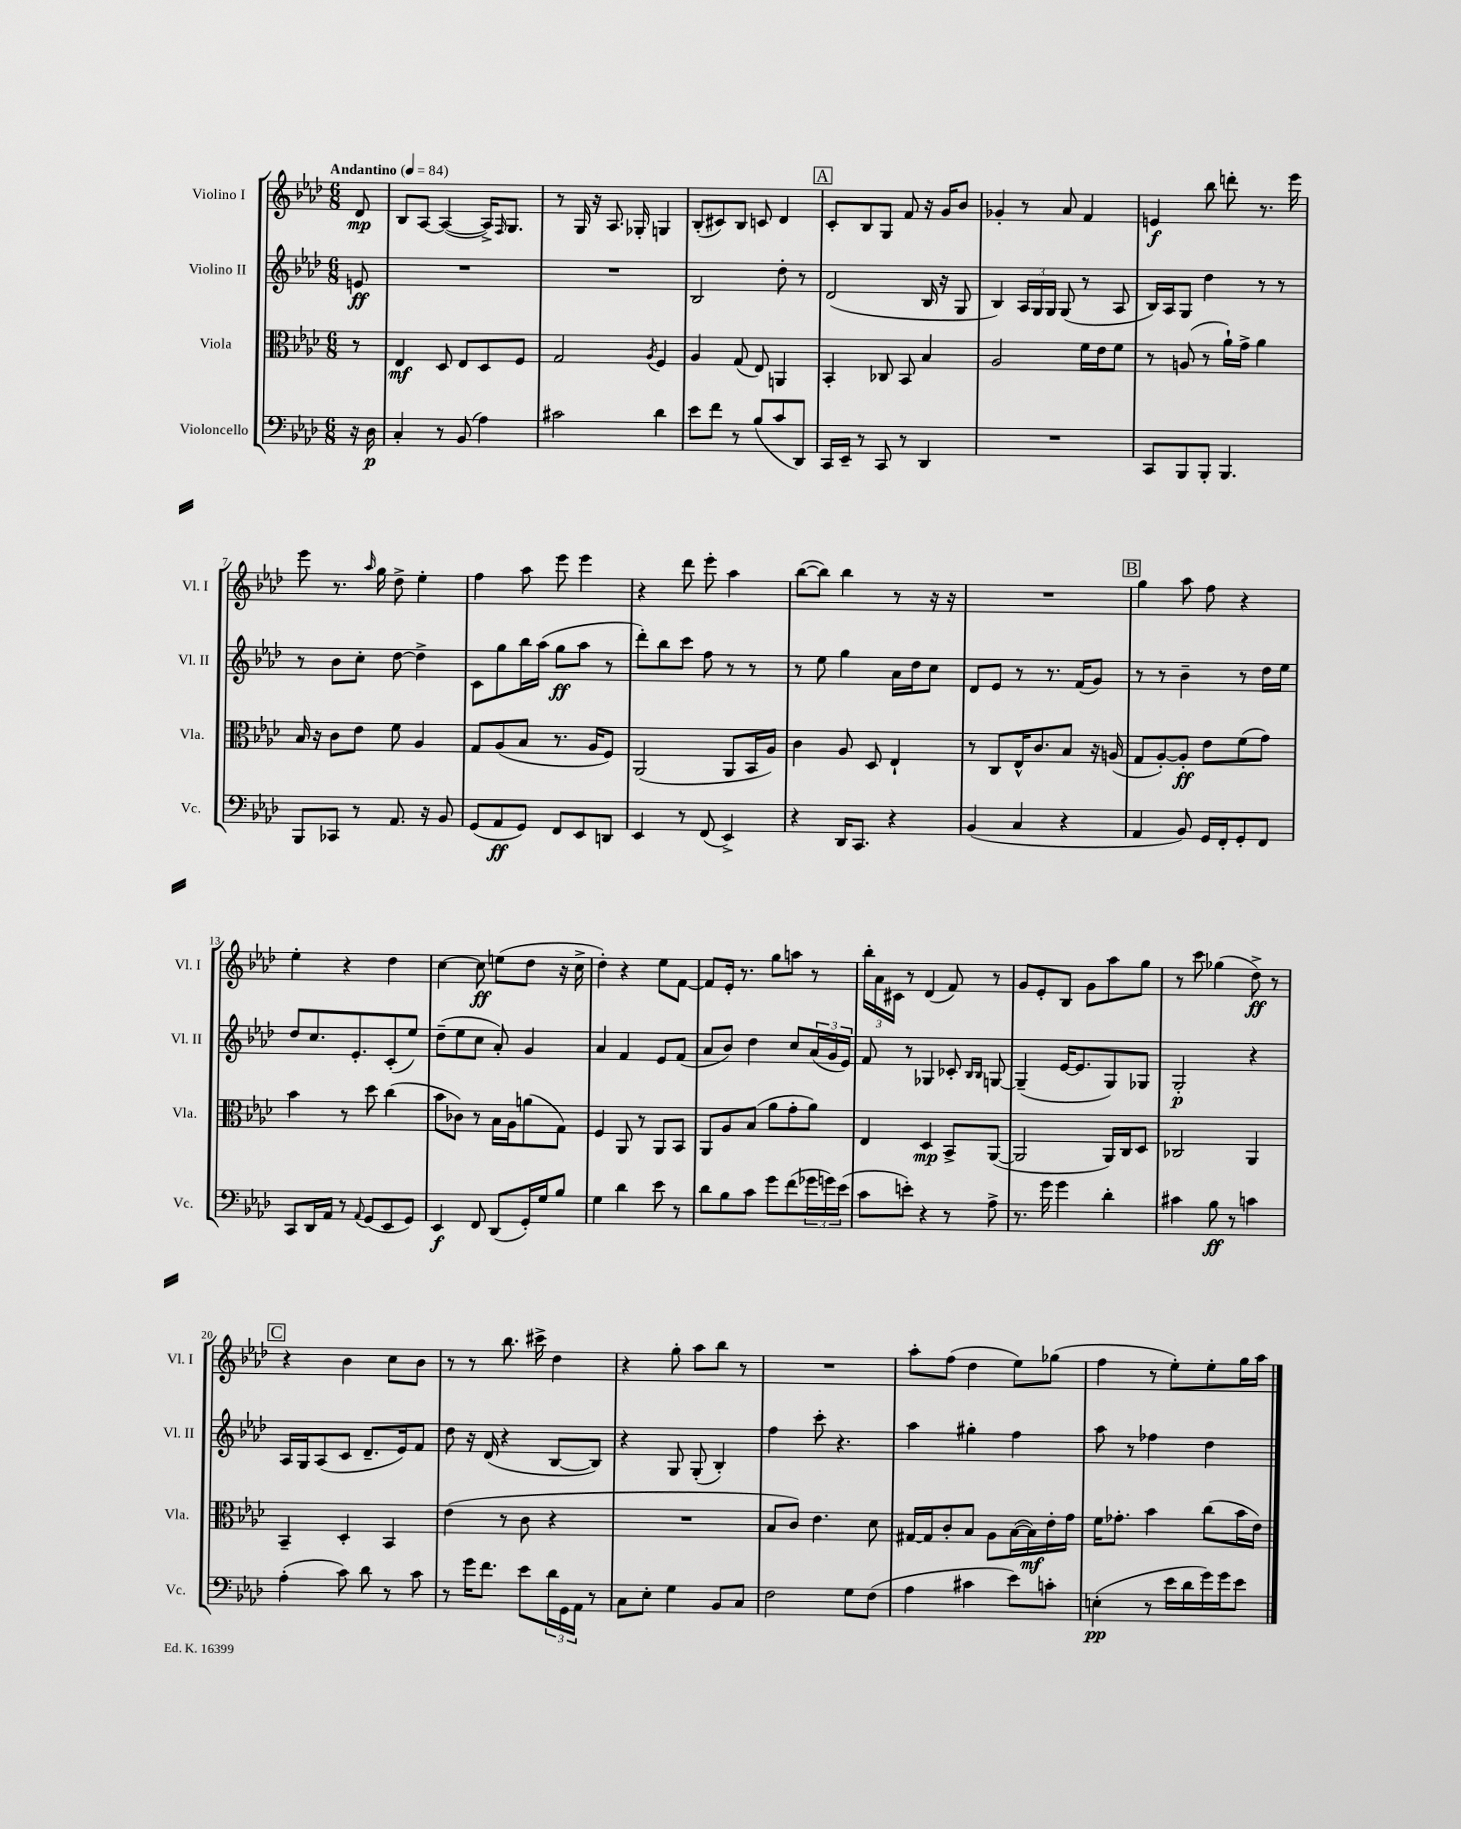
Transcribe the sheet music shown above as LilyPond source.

<<
\new StaffGroup <<
\new Staff = "s0" \with { instrumentName = "Violino I" shortInstrumentName = "Vl. I" } {
    \clef treble \key aes \major \numericTimeSignature \time 6/8 \partial 8 \tempo "Andantino" 4 = 84
    des'8\mp |
    bes8 aes8~ aes4~( aes16->) \grace { f16 } g8. |
    r8 g16 r16 aes8. ges16-. g4 |
    bes8-.( cis'8) bes8 c'8 des'4 |
    \mark \markup { \box "A" } c'8-. bes8 g8 f'8 r16 g'16 bes'8 |
    ges'4-. r8 aes'8 f'4 |
    e'4\f bes''8 d'''8-. r8. ees'''16 |
    ees'''8 r8. \grace { aes''16 } g''16 des''8-> ees''4-. |
    f''4 aes''8 ees'''8 ees'''4 |
    r4 des'''8 ees'''8-. aes''4 |
    bes''8~( bes''8) bes''4 r8 r16 r16 |
    R2. |
    \mark \markup { \box "B" } g''4 aes''8 f''8 r4 |
    ees''4-. r4 des''4 |
    c''4~ c''8\ff e''8( des''8 r16 c''16-> |
    des''4-.) r4 ees''8 f'8~ |
    f'8 ees'16-. r8. g''8 a''8 r8 |
    \tuplet 3/2 { bes''16-. aes'16 cis'16 } r8 des'4( f'8) r8 |
    g'8 ees'8-. bes8 g'8 aes''8 g''8 |
    r8 c'''8 ges''4( des''8->\ff) r8 |
    \mark \markup { \box "C" } r4 bes'4 c''8 bes'8 |
    r8 r8 bes''8. cis'''16-> des''4 |
    r4 g''8-. aes''8 bes''8 r8 |
    R2. |
    aes''8-. f''8( des''4 ees''8) ges''8( |
    f''4 r8 ees''8-.) ees''8-. g''16 aes''16 \bar "|." |
}
\new Staff = "s1" \with { instrumentName = "Violino II" shortInstrumentName = "Vl. II" } {
    \clef treble \key aes \major \numericTimeSignature \time 6/8 \partial 8
    e'8\ff |
    R2. |
    R2. |
    bes2 des''8-. r8 |
    \mark \markup { \box "A" } des'2( bes16 r16 g8 |
    bes4) \tuplet 3/2 { aes16 g16 g16 } g8( r8 aes8 |
    bes16) aes16 g8 des''4 r8 r8 |
    r8 bes'8 c''8-. des''8~ des''4-> |
    c'8 g''8 bes''16 aes''16( g''8\ff aes''8 r8 |
    des'''8-.) bes''8 c'''8 f''8 r8 r8 |
    r8 ees''8 g''4 aes'16 des''16 c''8 |
    des'8 ees'8 r8 r8. f'16( g'8) |
    \mark \markup { \box "B" } r8 r8 bes'4-- r8 des''16 ees''16 |
    des''8 c''8. ees'8.-. c'8-.( ees''8) |
    des''8--( ees''8 c''8 aes'8-.) g'4 |
    aes'4 f'4 ees'8 f'8( |
    aes'8 bes'8) des''4 c''8 \tuplet 3/2 { aes'16( g'16 ees'16) } |
    f'8 r8 ges4 ces'8-. \grace { bes16 bes16 } g8~ |
    g4--( ees'16~ ees'8. g8) ges8 |
    g2-.\p r4 |
    \mark \markup { \box "C" } aes16 g16 aes8( c'8 des'8.-- ees'16) f'8 |
    des''8 r16 des'16( r4 bes8~ bes8) |
    r4 g8 g8-.( bes4-.) |
    f''4 c'''8-. r4. |
    aes''4 gis''4-. f''4 |
    aes''8 r8 fes''4 des''4 \bar "|." |
}
\new Staff = "s2" \with { instrumentName = "Viola" shortInstrumentName = "Vla." } {
    \clef alto \key aes \major \numericTimeSignature \time 6/8 \partial 8
    r8 |
    ees4\mf des8 ees8 des8 f8 |
    g2 \acciaccatura { aes8 } f4 |
    aes4 g8( ees8) a,4 |
    \mark \markup { \box "A" } bes,4-. ces8 bes,8 bes4 |
    aes2 f'16 ees'16 f'8 |
    r8 a8( r8 aes'16-!) g'16-> aes'4 |
    bes16 r16 c'8 ees'8 f'8 aes4 |
    g8 aes8( bes8 r8. aes16 f8) |
    aes,2( aes,8 bes,16 aes16) |
    c'4 aes8 des8 ees4-! |
    r8 c8 ees16-^ c'8. bes8 r16 a16( |
    \mark \markup { \box "B" } g8 aes8~-.) aes8-.\ff ees'8 f'8( g'8) |
    bes'4 r8 des''8 c''4( |
    bes'8 ces'8) r8 bes16 aes16 a'8( g8) |
    f4 aes,8 r8 aes,8 bes,8 |
    aes,8 aes8 bes8( aes'8 g'8-. aes'8) |
    ees4 des4\mp bes,8-> aes,8~( |
    aes,2 aes,16) c16 des8 |
    ces2 aes,4 |
    \mark \markup { \box "C" } bes,4-- des4-. bes,4 |
    ees'4( r8 c'8 r4 |
    R2. |
    bes8 c'8) ees'4. des'8 |
    gis16~ gis16 c'8-. bes8 aes8 bes16~( bes16\mf) ees'16-. g'16 |
    f'16 ges'8.-. bes'4 c''8( bes'16 ees'16) \bar "|." |
}
\new Staff = "s3" \with { instrumentName = "Violoncello" shortInstrumentName = "Vc." } {
    \clef bass \key aes \major \numericTimeSignature \time 6/8 \partial 8
    r16 des16\p |
    c4-. r8 bes,8( aes4) |
    cis'2 des'4 |
    ees'8 f'8 r8 bes8( c'8 des,8) |
    \mark \markup { \box "A" } c,16 ees,16-- r8 c,8 r8 des,4 |
    R2. |
    c,8 bes,,8 bes,,8-. bes,,4. |
    bes,,8 ces,8 r8 aes,8. r16 bes,8 |
    g,8( aes,8\ff g,8) f,8 ees,8 d,8 |
    ees,4 r8 f,8( ees,4->) |
    r4 des,16 c,8. r4 |
    bes,4( c4 r4 |
    \mark \markup { \box "B" } aes,4 bes,8) g,16 f,16-. g,8-. f,8 |
    c,8 des,16 aes,16 r8 \appoggiatura { aes,8 } g,8( ees,8 g,8) |
    ees,4\f f,8 des,8( g,16-.) g16 bes8 |
    g4 des'4 ees'8 r8 |
    des'8 bes8 c'8 g'8 f'8( \tuplet 3/2 { ges'16 g'16) ees'16( } |
    c'8 e'8-.) r4 r8 aes8-> |
    r8. g'16 g'4 des'4-. |
    cis'4 bes8\ff r8 c'4 |
    \mark \markup { \box "C" } aes4-.( c'8) des'8 r8 c'8 |
    r8 g'16 f'8. ees'8 \tuplet 3/2 { des'16 g,16 aes,16 } r8 |
    c8 ees8-. g4 bes,8 c8 |
    f2 g8 f8( |
    aes4 cis'4 ees'8) c'8-. |
    e4-.\pp( r8 ees'16 des'16 g'16) g'16 ees'8 \bar "|." |
}
>>
>>
